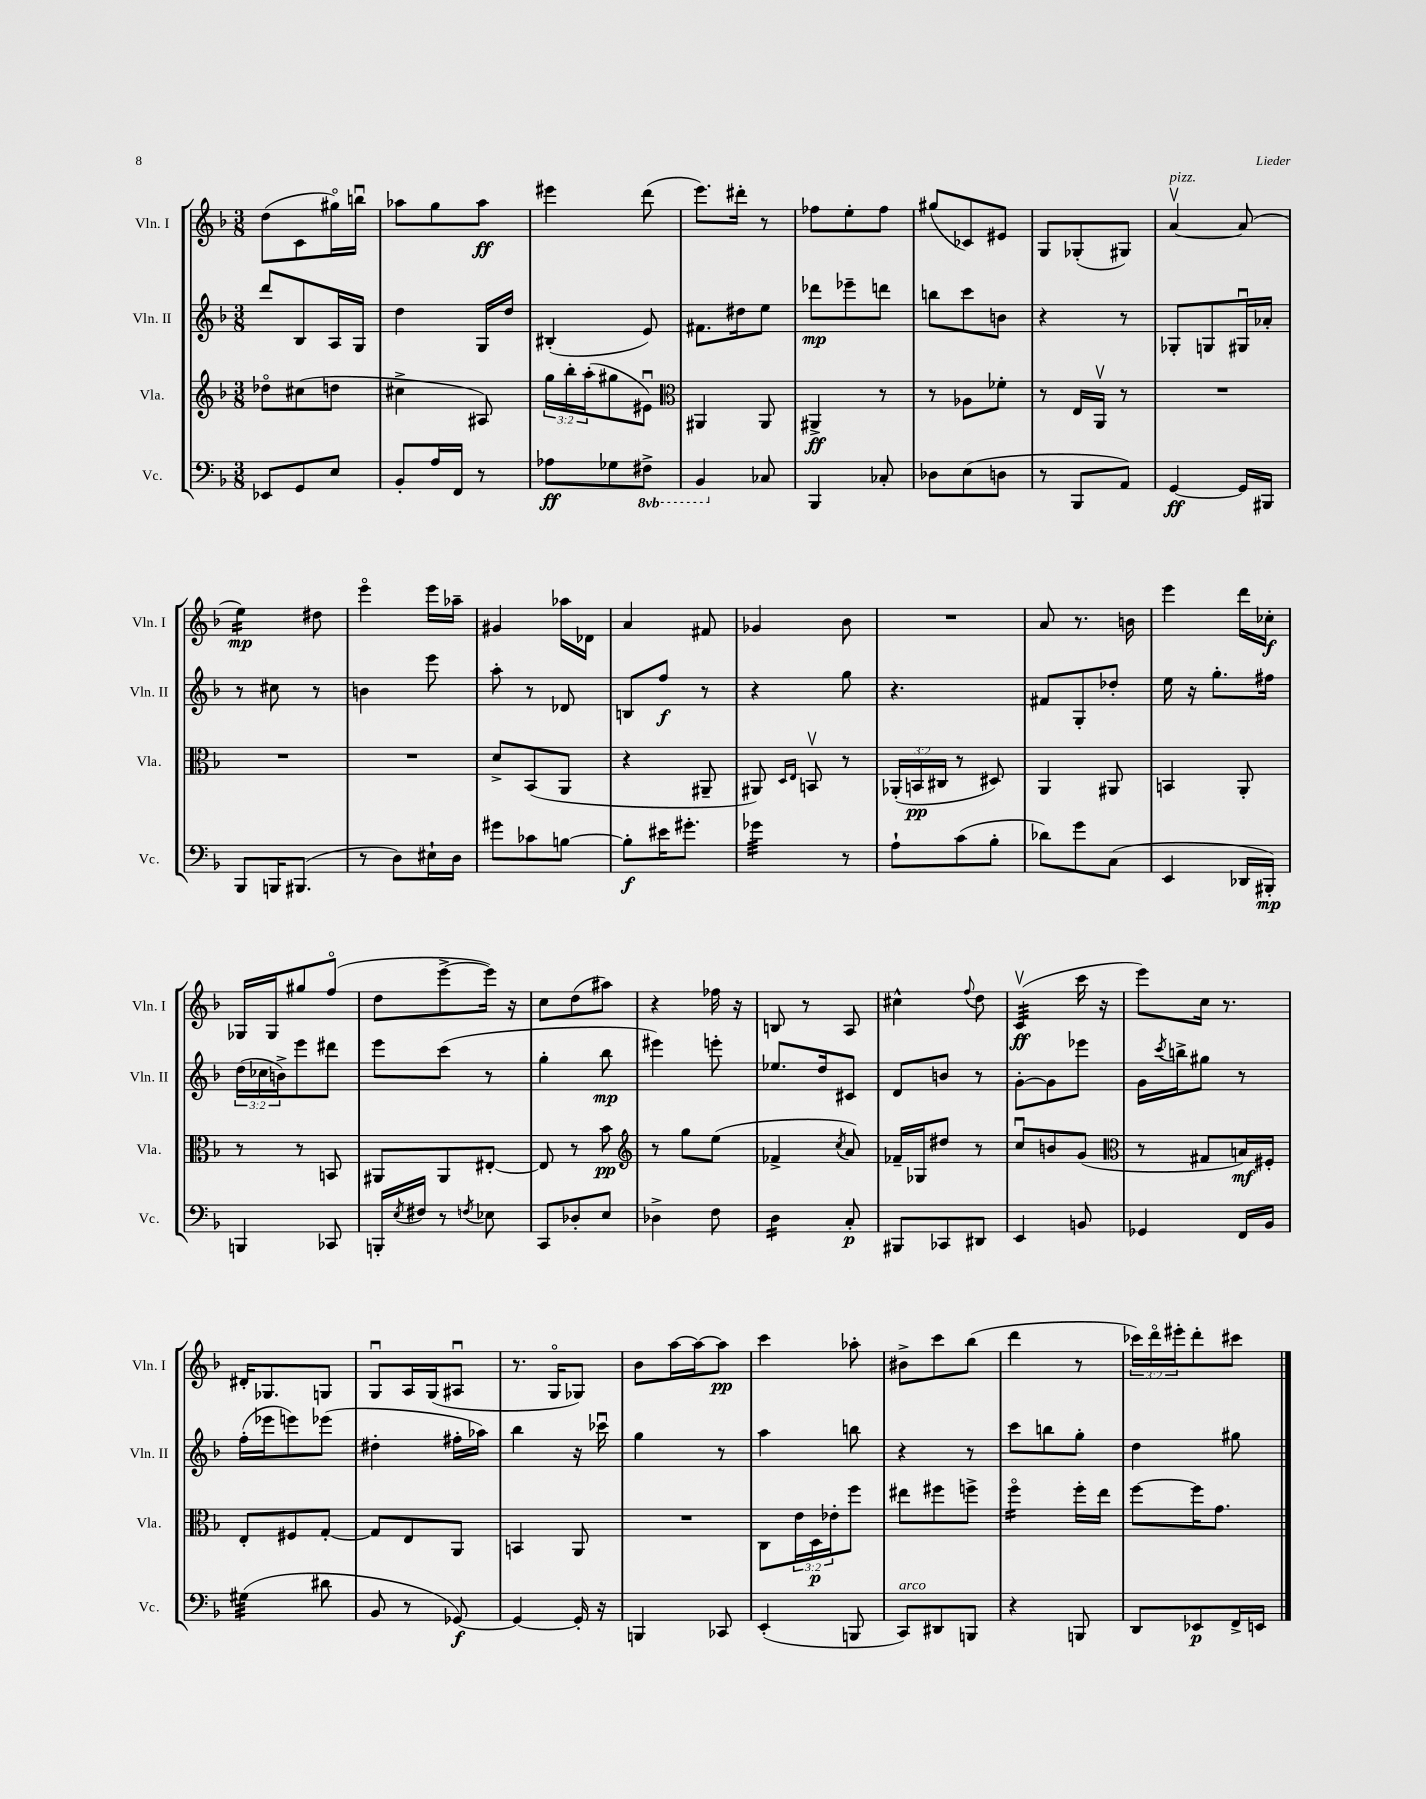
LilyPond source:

<<
\new StaffGroup <<
\new Staff = "s0" \with { instrumentName = "Vln. I" shortInstrumentName = "Vln. I" } {
    \clef treble \key f \major \numericTimeSignature \time 3/8 \override Staff.TupletNumber.text = #tuplet-number::calc-fraction-text
    d''8( c'8 gis''16\flageolet) b''16\downbow |
    aes''8 g''8 aes''8\ff |
    eis'''4 d'''8( |
    e'''8.) dis'''16-. r8 |
    fes''8 e''8-. fes''8 |
    gis''8( ces'8) eis'8 |
    g8 ges8-.( gis8) |
    a'4~\upbow^\markup { \italic "pizz." } a'8( |
    e''4:16\mp) dis''8 |
    e'''4\flageolet e'''16 aes''16-- |
    gis'4 aes''16 des'16 |
    a'4 fis'8 |
    ges'4 bes'8 |
    R4. |
    a'8 r8. b'16 |
    e'''4 d'''16 ces''16-.\f |
    ges16 ges16 gis''8 f''8\flageolet( |
    d''8 e'''8~-> e'''16) r16 |
    c''8 d''8( ais''8) |
    r4 fes''16 r16 |
    b8 r8 a8 |
    cis''4-^ \appoggiatura { f''8 } d''8 |
    c'4:32\upbow\ff( c'''16 r16 |
    e'''8) c''16 r8. |
    dis'16-. ges8. g8 |
    g8\downbow a16 g16( ais8\downbow |
    r8. g16\flageolet ges8) |
    bes'8 a''16~ a''16~ a''8\pp |
    c'''4 aes''8-. |
    bis'8-> c'''8 bes''8( |
    d'''4 r8 |
    \tuplet 3/2 { ces'''16) d'''16\flageolet eis'''16-. } d'''8-. cis'''8 \bar "|." |
}
\new Staff = "s1" \with { instrumentName = "Vln. II" shortInstrumentName = "Vln. II" } {
    \clef treble \key f \major \numericTimeSignature \time 3/8 \override Staff.TupletNumber.text = #tuplet-number::calc-fraction-text
    d'''8 bes8 a16 g16 |
    d''4 g16 d''16 |
    bis4-.( e'8) |
    fis'8. dis''16 e''8 |
    des'''8\mp ees'''8-- d'''8 |
    b''8 c'''8 b'8 |
    r4 r8 |
    ges8-. g8 gis16\downbow aes'16-. |
    r8 cis''8 r8 |
    b'4 e'''8 |
    a''8-. r8 des'8 |
    b8 f''8\f r8 |
    r4 g''8 |
    r4. |
    fis'8 g8-. des''8-. |
    e''16 r16 g''8.-. fis''16 |
    \tuplet 3/2 { d''16( ces''16 b'16->) } e'''8 dis'''8 |
    e'''8 c'''8( r8 |
    g''4-. bes''8\mp |
    eis'''4) e'''8-. |
    ees''8. d''16 cis'8 |
    d'8 b'8 r8 |
    g'8~-. g'8 ees'''8 |
    g'16 \acciaccatura { c'''8 } b''16-> gis''8 r8 |
    f''16-.( ees'''16 e'''8) ees'''8( |
    dis''4-. fis''16-. aes''16) |
    bes''4 r16 ces'''16\downbow |
    g''4 r8 |
    a''4 b''8 |
    r4 r8 |
    c'''8 b''8 g''8-. |
    d''4 gis''8 \bar "|." |
}
\new Staff = "s2" \with { instrumentName = "Vla." shortInstrumentName = "Vla." } {
    \clef treble \key f \major \numericTimeSignature \time 3/8 \override Staff.TupletNumber.text = #tuplet-number::calc-fraction-text
    des''8\flageolet cis''8( d''8 |
    cis''4-> ais8) |
    \tuplet 3/2 { g''16 bes''16-. a''16-.( } gis''8 eis'8\downbow) |
    \clef alto ais,4 ais,8 |
    ais,4->\ff r8 |
    r8 aes8 fes'8-. |
    r8 e16 a,16\upbow r8 |
    R4. |
    R4. |
    R4. |
    d'8-> bes,8( a,8 |
    r4 ais,8-- |
    ais,8) \grace { d16 e16 } b,8\upbow r8 |
    \tuplet 3/2 { aes,16-.( b,16\pp cis16 } r8 dis8) |
    a,4 ais,8 |
    b,4 a,8-. |
    r8 r8 b,8 |
    ais,8 ais,8 eis8~-. |
    eis8 r8 bes'8\pp |
    \clef treble r8 g''8 e''8( |
    fes'4-> \acciaccatura { c''8 } a'8) |
    fes'16-- ges16 dis''8 r8 |
    c''8\downbow b'8 g'8( |
    \clef alto r8 gis8 b16\mf) fis16-. |
    e8-. fis8 g8~-. |
    g8 e8 a,8 |
    b,4 a,8 |
    R4. |
    c8 \tuplet 3/2 { e'16 d16\p ees'16-. } f''8 |
    eis''8 fis''8 f''8-> |
    f''4:16\flageolet f''16-. e''16 |
    f''8~ f''16 g'8. \bar "|." |
}
\new Staff = "s3" \with { instrumentName = "Vc." shortInstrumentName = "Vc." } {
    \clef bass \key f \major \numericTimeSignature \time 3/8 \set Staff.ottavationMarkups = #ottavation-simple-ordinals
    ees,8 g,8 e8 |
    bes,8-. a16 f,16 r8 |
    aes8\ff ges8 \ottava #-1 fis,8-> |
    bes,,4 \ottava #0 ces8 |
    bes,,4 ces8-. |
    des8 e8( d8 |
    r8 bes,,8 a,8) |
    g,4~\ff g,16 bis,,16 |
    bes,,8 b,,16 bis,,8.( |
    r8 d8) eis16-! d16 |
    gis'8 ces'8 b8~ |
    b8-.\f eis'16 gis'8.-. |
    ges'4:32 r8 |
    a8-! c'8( bes8-. |
    des'8) g'8 c8( |
    e,4 des,16 bis,,16-.\mp) |
    b,,4 ces,8 |
    b,,16-. \acciaccatura { e8 } fis16 r8 \acciaccatura { f8 } ees8 |
    c,8 des8-. e8 |
    des4-> f8 |
    d4:16 c8-.\p |
    bis,,8 ces,8 dis,8 |
    e,4 b,8 |
    ges,4 f,16 bes,16 |
    gis4:32( dis'8 |
    bes,8 r8 ges,8~\f) |
    ges,4~ ges,16-. r16 |
    b,,4 ces,8 |
    e,4-.( b,,8 |
    c,8^\markup { \italic "arco" }) dis,8 b,,8 |
    r4 b,,8 |
    d,8 ees,8\p f,16-> e,16 \bar "|." |
}
>>
>>
\layout { \context { \Score \remove "Bar_number_engraver" } }
